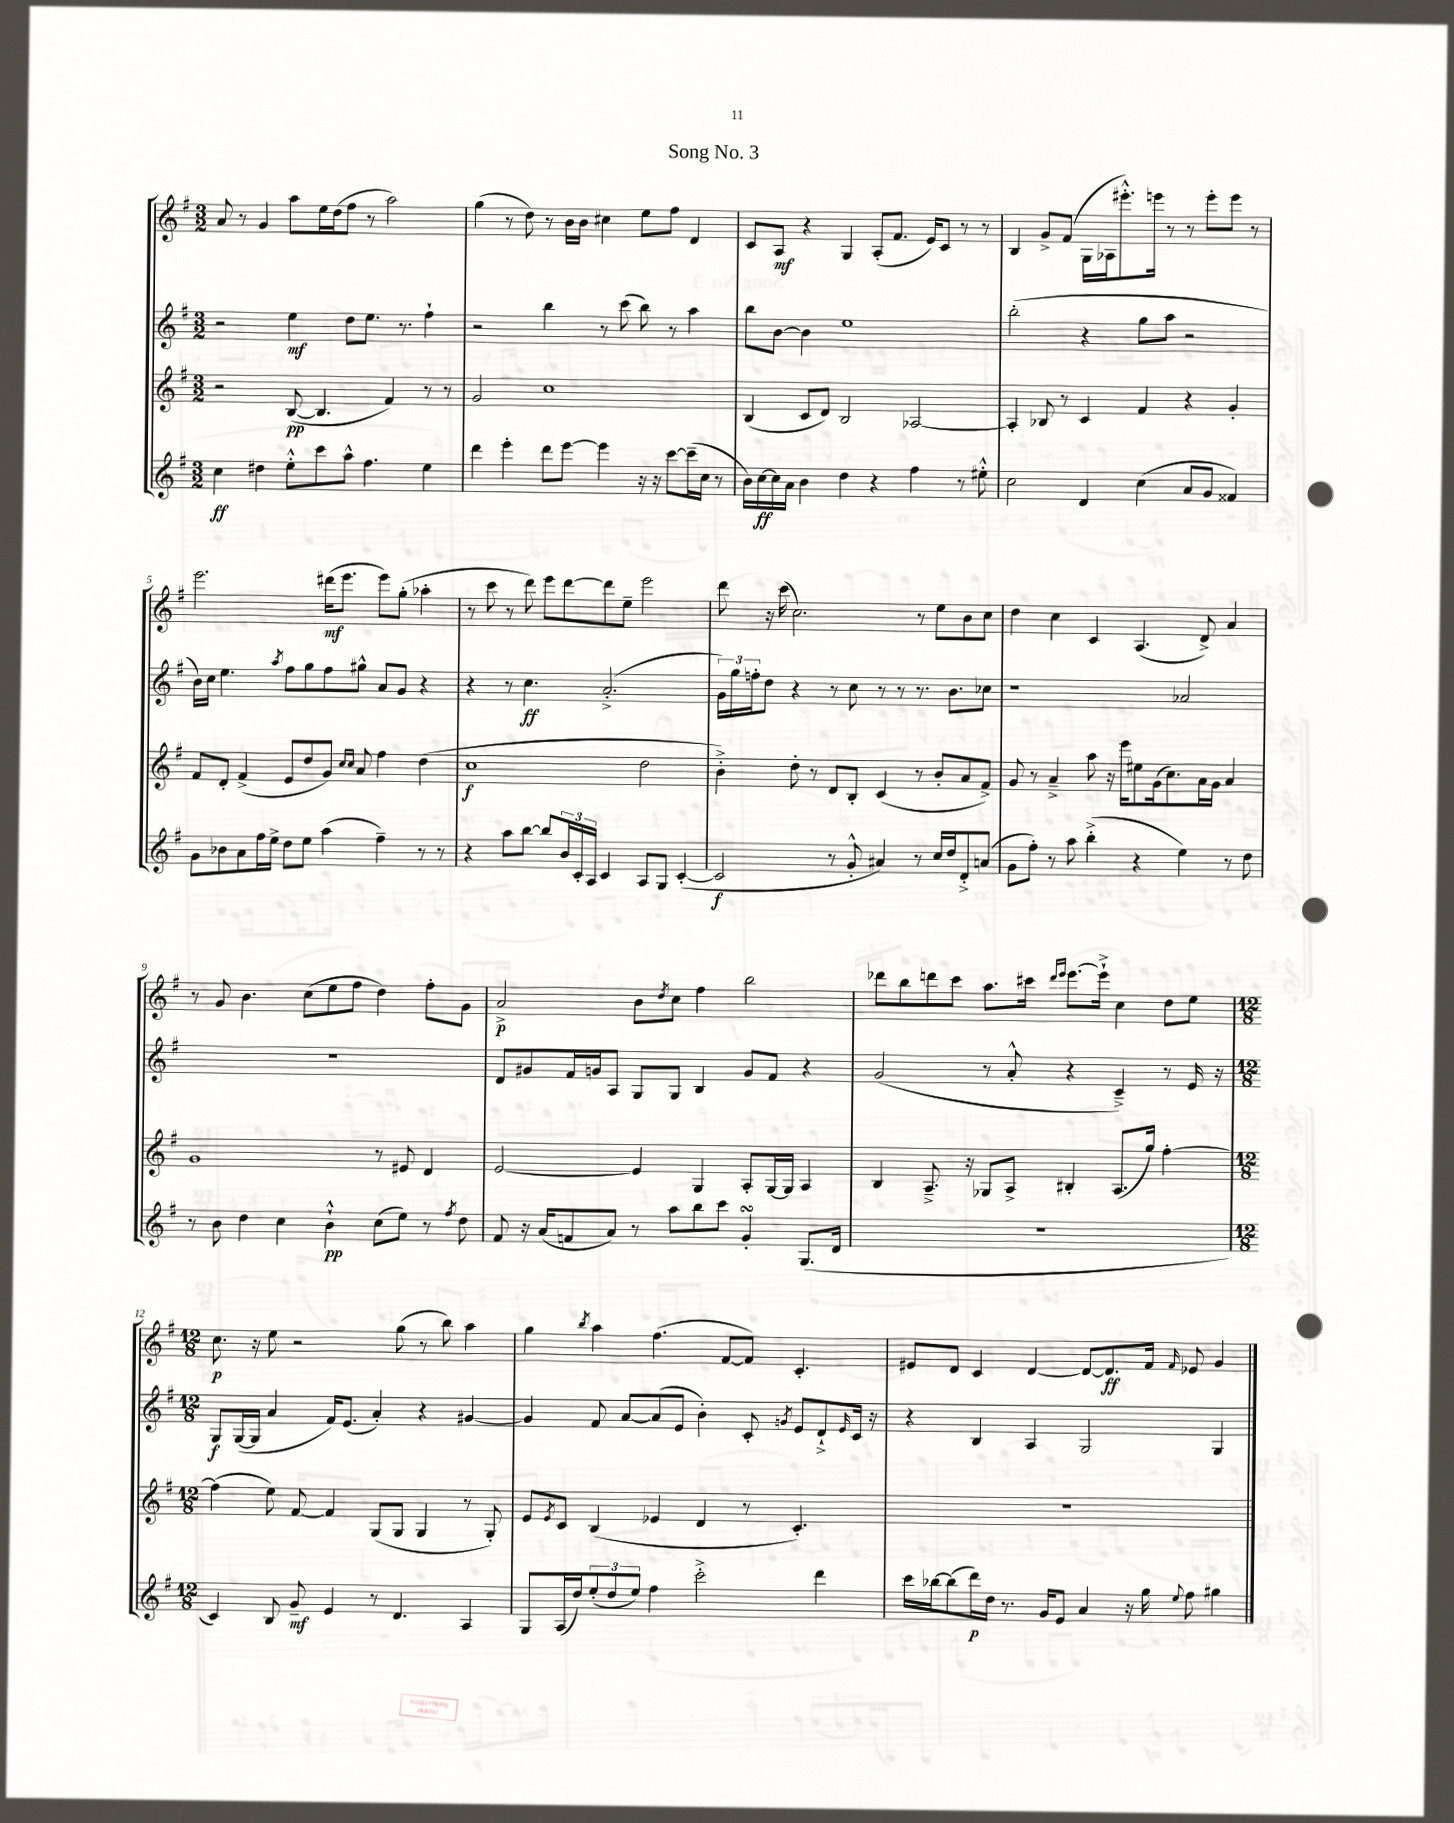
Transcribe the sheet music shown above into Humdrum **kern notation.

**kern	**kern	**kern	**kern
*staff4	*staff3	*staff2	*staff1
*clefG2	*clefG2	*clefG2	*clefG2
*k[f#]	*k[f#]	*k[f#]	*k[f#]
*M3/2	*M3/2	*M3/2	*M3/2
4cc\	2r	2r	8a/
.	.	.	8r
4dd#\	.	.	4g/
8ee'^^\L	([8B/	4ee\	8aa\L
8ccc\	4.B/]	.	16ee\L
.	.	.	(16dd\J
8aa^^\J	.	8dd\L	8ff#\J
4.ff#\	.	8.ee\J	8r
.	4f#/)	.	2aa\)
.	.	8.r	.
4ee\	8r	4ff#`\	.
.	8r	.	.
=	=	=	=
4ddd\	2g/	2r	(4gg\
4eee'\	.	.	8r
.	.	.	8dd\)
8ddd\L	1cc	4bb\	8r
[8eee\J	.	.	16b\LL
.	.	.	16b\JJ
4eee\]	.	8r	4cc#\
.	.	(8ccc\	.
16r	.	8bb\)	8ee\L
16r	.	.	.
[8ccc\L	.	8r	8ff#\J
(16ccc~\]L	.	4aa\	4d/
16cc\JJ	.	.	.
8r	.	.	.
=	=	=	=
16b\LL)	(4B/	8bb\L	8c/L
[16cc\	.	.	.
16cc\]	.	[8b\J	8A/J
16a\JJ	.	.	.
4b\	8c/L	4b\]	4r
.	8d/J)	.	.
4dd\	2B/	1ee	4G/
4r	.	.	(8A'/L
.	.	.	8.f#/J
4ff#\	[2A-/	.	.
.	.	.	16e/LK)
.	.	.	8c/J
8r	.	.	8r
8ee#'^^\	.	.	8r
=	=	=	=
2cc\	4A-'/]	(2bb'\	4B/
.	8B-/	.	8g^/L
.	8r	.	(8f#/J
4d/	4c/	4r	16G\LL
.	.	.	16A-\J
.	.	.	8.eee#'^^\)
(4cc\	4f#/	8gg\L	.
.	.	.	16eee\Jk
.	.	8aa\J	8r
8a/L	4r	2r	8r
8g/J	.	.	8eee'\L
4f##/)	4g'/	.	8eee\J
.	.	.	8r
=	=	=	=
8g\L	8f#/L	16b\LL)	2.eee\
.	.	16cc\JJ	.
8b-\	8d'/J	4.ee\	.
8a\	(4f#^/	.	.
16ff#\L	.	.	.
16ee^\JJ	.	.	.
.	.	8qaa/	.
8dd\L	8e/L	8ff#\L	.
8ee\J	8dd/	8gg\	.
(4aa\	8g/J)	8ff#\	(16ddd#\LK
.	.	.	8.eee\J
.	16qqcc/LL	.	.
.	16qqcc/JJ	.	.
.	8a/	8gg#^^\J	.
4ff#~\)	4ff#\	8a/L	8eee\L)
.	.	8g/J	(8gg'\J
8r	(4dd\	4r	4aa-'\
8r	.	.	.
=	=	=	=
4r	1cc	4r	8r
.	.	.	8ccc\
8aa\L	.	8r	8r
[8bb\J	.	4.cc\	8ddd\)
8bb/]L	.	.	8eee\L
24b/L	.	.	[8ddd\
24c'/	.	.	.
24A/JJ	.	.	.
4c/	.	(2.a'^/	8ddd\]
.	.	.	8ee~\J
8A/L	2dd\	.	2eee\
8G/J	.	.	.
([4c'/	.	.	.
=	=	=	=
2c/]	4b'^\)	24g\LL)	8ddd\
.	.	24gg\	.
.	.	24ff'\J	.
.	.	8dd\J	16r
.	.	.	(16ccc\
.	8dd'\	4r	2.cc\)
.	8r	.	.
8r	8d/L	8r	.
8g'^^/	8B'/J	8cc\	.
4a#/)	(4c/	8r	.
.	.	8r	.
8r	8r	8.r	8r
16cc/LL	8b'/L	.	8ee\L
16dd/J	.	8.b\L	.
8d'^/	8a/	.	8b\
(8a/J	8f#^/J)	8cc-\J	8cc\J
=	=	=	=
8g\L	8g/	1r	4dd\
8ff#'\J)	8r	.	.
8r	4a~^/	.	4cc\
8aa\	.	.	.
(4bb'^\	8aa\	.	4c/
.	16r	.	.
.	16eee\LK	.	.
4r	8ee#\	.	(4.A/
.	(16g\k	.	.
.	8.cc\)	.	.
4ee\)	.	2a-/	.
.	16a\L	.	8d^/)
.	16g\JJ	.	.
8r	4a/	.	4a/
8dd\	.	.	.
=	=	=	=
8r	1g	1.r	8r
8b\	.	.	8g/
4dd\	.	.	4.b\
4cc\	.	.	.
.	.	.	(8cc\L
4b`^^\	.	.	8ee\
.	.	.	8ff#\J
(8cc\L	8r	.	4dd\)
8ee\J)	8e#/	.	.
8r	4d/	.	8ff#'\L
8qff#/	.	.	.
8dd\	.	.	8g\J
=	=	=	=
8f#/	[2e/	8d/L	2a^/
16r	.	8g#/	.
(16a/LK	.	.	.
8f/	.	16f#/L	.
.	.	16g/J	.
8a/J)	.	8A/J	.
8r	4e/]	8G/L	8b\L
.	.	.	8qdd/
8aa\L	.	8G/J	8cc\J
8bb\	4G/	4B/	4ff#\
8ccc\J	.	.	.
4g'/	8A'/L	8g/L	2bb\
.	[16G/L	8f#/J	.
.	16G/]JJ	.	.
(8.G/L	4A/	4r	.
16d/Jk	.	.	.
=	=	=	=
1.r	4B/	(2g/	8ddd-\L
.	.	.	8bb\
.	8.A~^/	.	8ddd\
.	.	.	8ccc\J
.	16r	.	.
.	8G-/L	8r	8.aa\L
.	8A^/J	8a'^^/	.
.	.	.	16ccc#\Jk
.	.	.	16qqddd/LL
.	.	.	16qqeee/JJ
.	4B#'/	4r	[8.eee\L
.	.	.	16eee`^\]Jk
.	(8.A/L	4c~^/)	4cc\
.	16gg/Jk)	.	.
.	[4ff#'\	8r	8dd\L
.	.	16e/	8ee\J
.	.	16r	.
=	=	=	=
*M12/8	*M12/8	*M12/8	*M12/8
4c/)	(4ff#\]	8G/L	8.cc\
.	.	([16G/L	.
.	.	16G/]JJ	16r
8B/	8ee\)	4a/	8ee\
8g~/	[8f#/	.	2r
4e/	4f#/]	16f#/LK)	.
.	.	(8.e/J	.
8r	(8G/L	4a'/)	.
4.d/	8G/J	.	(8gg\
.	4G/	4r	8r
.	.	.	8bb\)
4A/	8r	[4g#/	4aa\
.	8G'/)	.	.
=	=	=	=
8G/L	8e/L	4g#/]	4gg\
.	8qe/	.	.
(16A/L	8c/J	.	.
16dd/J)	.	.	.
.	.	.	8qbb/
(12ee'/	(4B/	8f#/	4aa\
12dd/	.	.	.
.	.	[8a/L	.
12ee/J)	.	.	.
4ff#\	4e-/	(8a/]	(4.ff#\
.	.	8e/J	.
2ccc'^\	4d/	4b'\)	.
.	.	.	[8f#/L
.	8r	8c'/	8f#/]J)
.	.	8qg/	.
.	4.c'/)	8e/L	4.c'/
4ddd\	.	8d`^/	.
.	.	16qqe/	.
.	.	16c/Jk	.
.	.	16r	.
=	=	=	=
16ccc\LL	1.r	4r	8e#/L
[16bb-\J	.	.	.
(8bb-\]	.	.	8d/J
16ddd\L)	.	4B/	4c/
16dd\JJ	.	.	.
8.r	.	.	.
.	.	4A/	[4d/
16g/LK	.	.	.
8e/J	.	.	.
4a/	.	2G/	8d/_L
.	.	.	8.d/]
16r	.	.	.
16gg\	.	.	16f#/Jk
8qqee/	.	.	16qqf#/
8ff#\	.	.	8e-/
4gg#\	.	4G/	4g/
==	==	==	==
*-	*-	*-	*-
